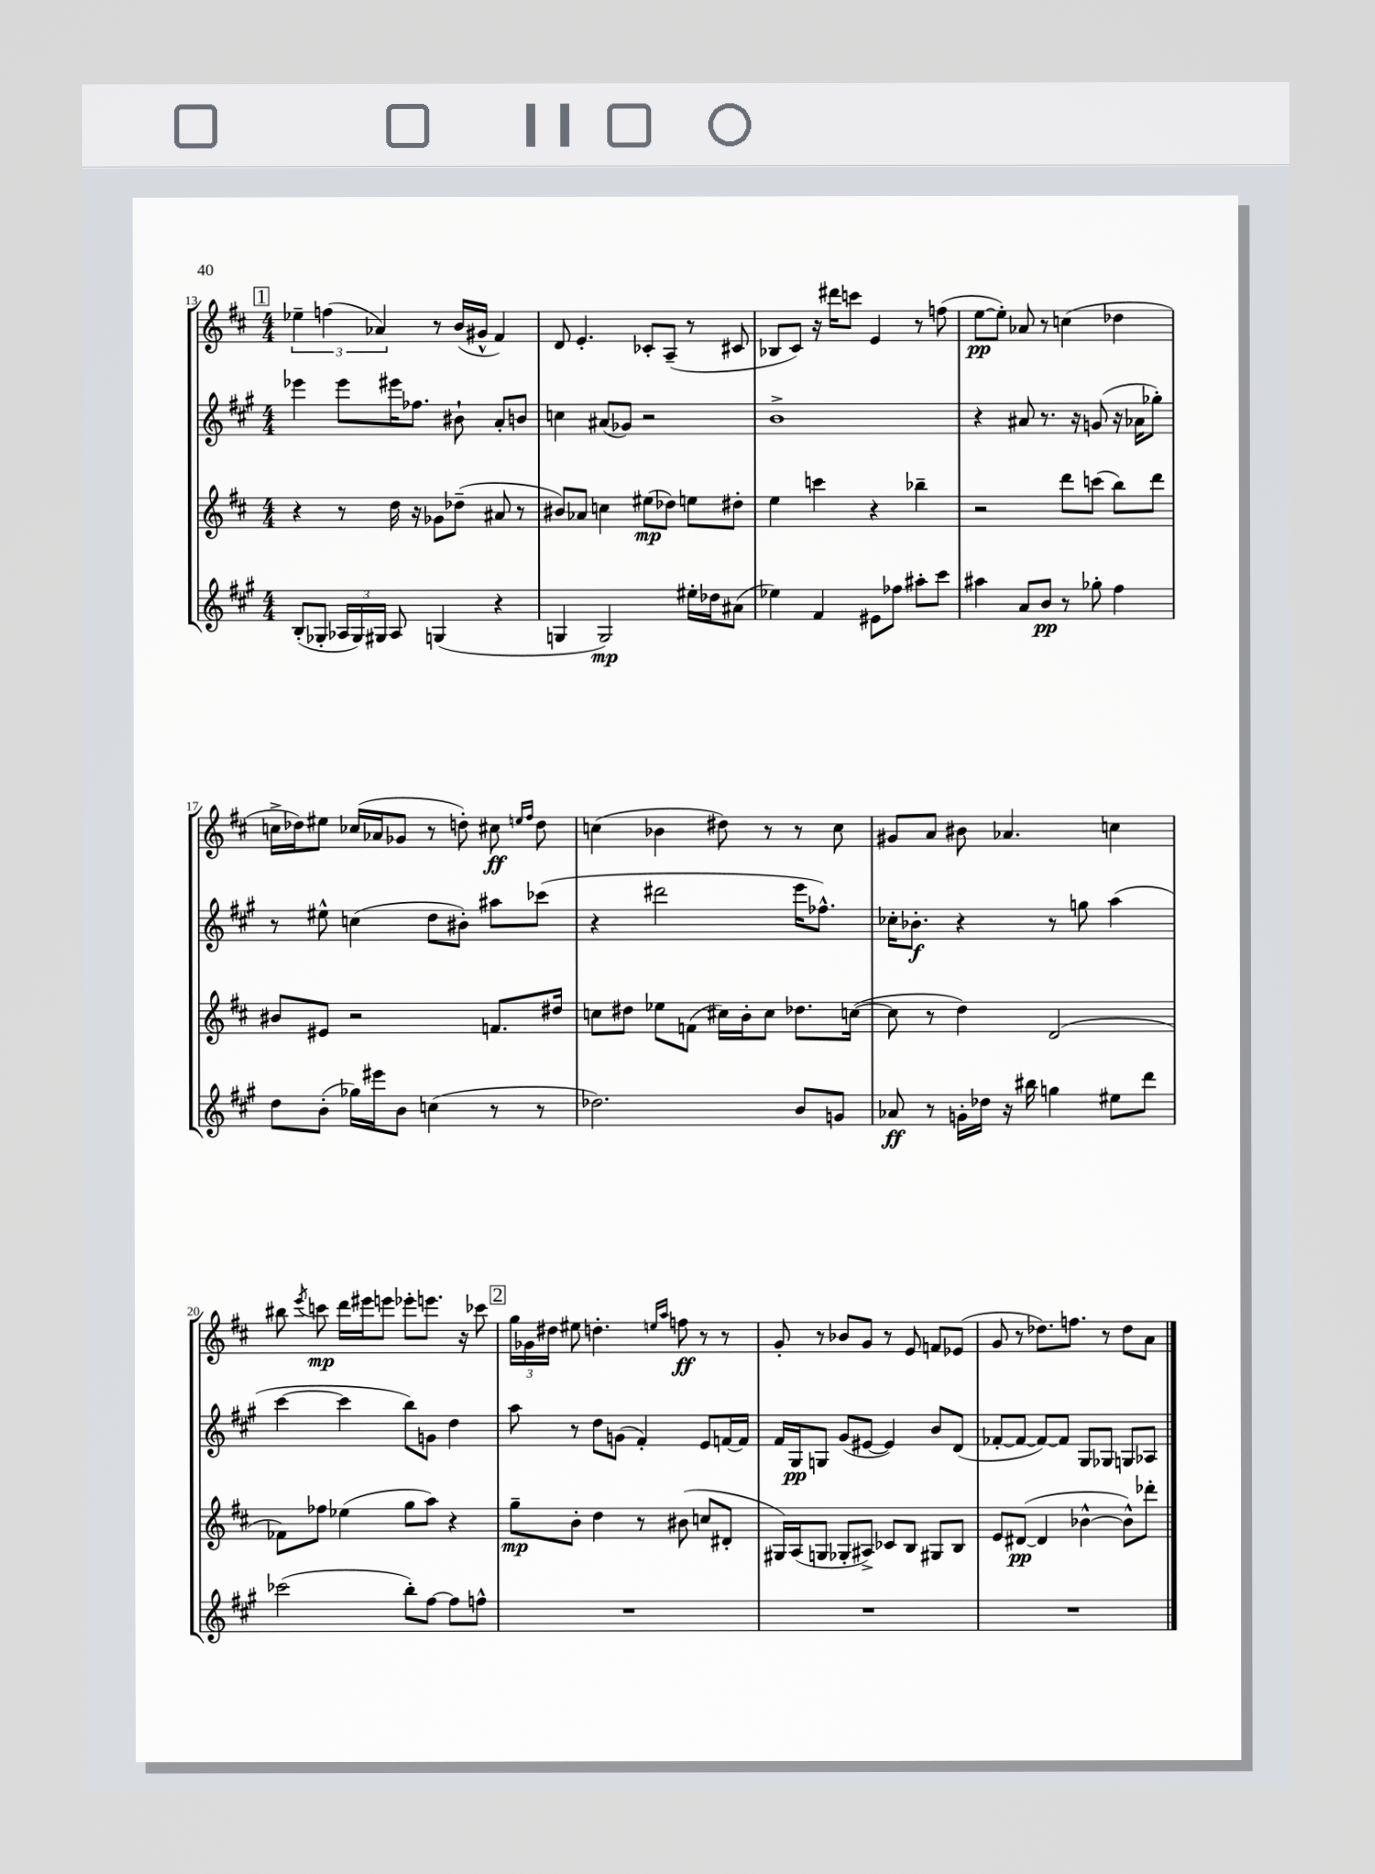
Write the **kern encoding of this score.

**kern	**kern	**kern	**kern
*staff4	*staff3	*staff2	*staff1
*clefG2	*clefG2	*clefG2	*clefG2
*k[f#c#g#]	*k[f#c#]	*k[f#c#g#]	*k[f#c#]
*M4/4	*M4/4	*M4/4	*M4/4
(8B'	4r	4eee-	6ee-~
8G-'	.	.	.
.	.	.	(6ff
24A-	8r	8eee-	.
24G-)	.	.	.
24G#	.	.	6a-)
8A-	16dd	16eee#	.
.	16r	8.ff-	.
(4G	8g-	.	8r
.	(8dd-~	8b#`	(16b
.	.	.	16g#^^
4r	8a#	8a'	4f#)
.	8r	8b	.
=	=	=	=
4G	8b#)	4cc	8d
.	8a-	.	4.e'
2G)	4cc	(8a#	.
.	.	8g-)	.
.	(8ee#	2r	8c-'
.	8dd-)	.	(8A~
16ee#'	8ee	.	8r
16dd-	.	.	.
(8a#	8dd#'	.	8c#
=	=	=	=
4ee-)	4ee	1b^	8B-
.	.	.	8c#)
4f#	4ccc	.	16r
.	.	.	16ddd#
.	.	.	8ccc
8e#	4r	.	4e
8ff-	.	.	.
8aa#'	4bb-~	.	8r
8ccc#	.	.	(8ff
=	=	=	=
4aa#	2r	4r	[8ee
.	.	.	8ee'])
8a	.	8a#	8a-
8b	.	8.r	8r
8r	8ddd	.	(4cc
.	.	16r	.
8gg-'	(8ccc	(8g	.
4ff#	8bb)	16r	4dd-
.	.	16a-	.
.	8ddd	8gg-')	.
=	=	=	=
8dd	8b#	8r	16cc^
.	.	.	16dd-)
(8b'	8e#	8ee#^^	8ee#
16gg-)	2r	(4cc	(16cc-
16eee#	.	.	16a-
8b	.	.	8g-
(4cc	.	8dd	8r
.	.	8b#')	8dd')
8r	8.f	8aa#	8cc#
.	.	.	16qqee
.	.	.	16qqff#
8r	.	(8ccc-	8dd
.	16dd#	.	.
=	=	=	=
2.dd-)	8cc	4r	(4cc
.	8dd#	.	.
.	8ee-	2ddd#	4b-
.	(8f	.	.
.	16cc#)	.	8dd#)
.	16b'	.	.
.	8cc#	.	8r
8b	8.dd-	16eee	8r
.	.	8.ff-^^)	.
8g	.	.	8cc
.	([16cc	.	.
=	=	=	=
8a-	8cc]	16cc-'	8g#
.	.	8.b-'	.
8r	8r	.	8a
16g'	4dd)	4r	8b#
16dd-	.	.	.
16r	.	.	4.a-
16bb#	.	.	.
4gg	(2d	8r	.
.	.	8gg	.
8ee#	.	(4aa	4cc
8ddd	.	.	.
=	=	=	=
(2ccc-	8f-)	[4ccc#	8bb#
.	.	.	8qeee
.	8ff-	.	8ccc
.	(4ee-	4ccc#]	16ddd
.	.	.	16eee#
.	.	.	8eee
8bb')	8gg	8bb)	8eee-'
[8ff#	8aa)	8g	8.eee
8ff#]	4r	4dd	.
.	.	.	16r
8ff^^	.	.	8ccc-
=	=	=	=
1r	8gg~	8aa	24gg
.	.	.	24g-
.	.	.	24dd#
.	8b'	8r	8ee#
.	4dd	8dd	4.dd'
.	.	(8g	.
.	8r	4f#')	.
.	.	.	16qqee
.	.	.	16qqaa
.	(8b#	.	8ff
.	8cc	8e	8r
.	8d#'	[16f	8r
.	.	16f]	.
=	=	=	=
1r	16G#)	16f#	8g'
.	(16A	16G#	.
.	8G	8G	8r
.	8G-'	(8g#	8b-
.	8A#^)	[8e#	8g
.	8c-	4e#])	8r
.	8B	.	8e
.	8G#	8b	8f
.	8B	(8d	(8e-
=	=	=	=
1r	8e	[8f-'	8g
.	([8d#	8f-_	8r
.	4d#]	8f-_)	8.dd-)
.	.	8f-]	.
.	.	.	8.ff
.	[4b-^^	8G#	.
.	.	8G-	8r
.	8b-^^])	8G	8dd-
.	8ddd-'	8A-	8a
==	==	==	==
*-	*-	*-	*-
